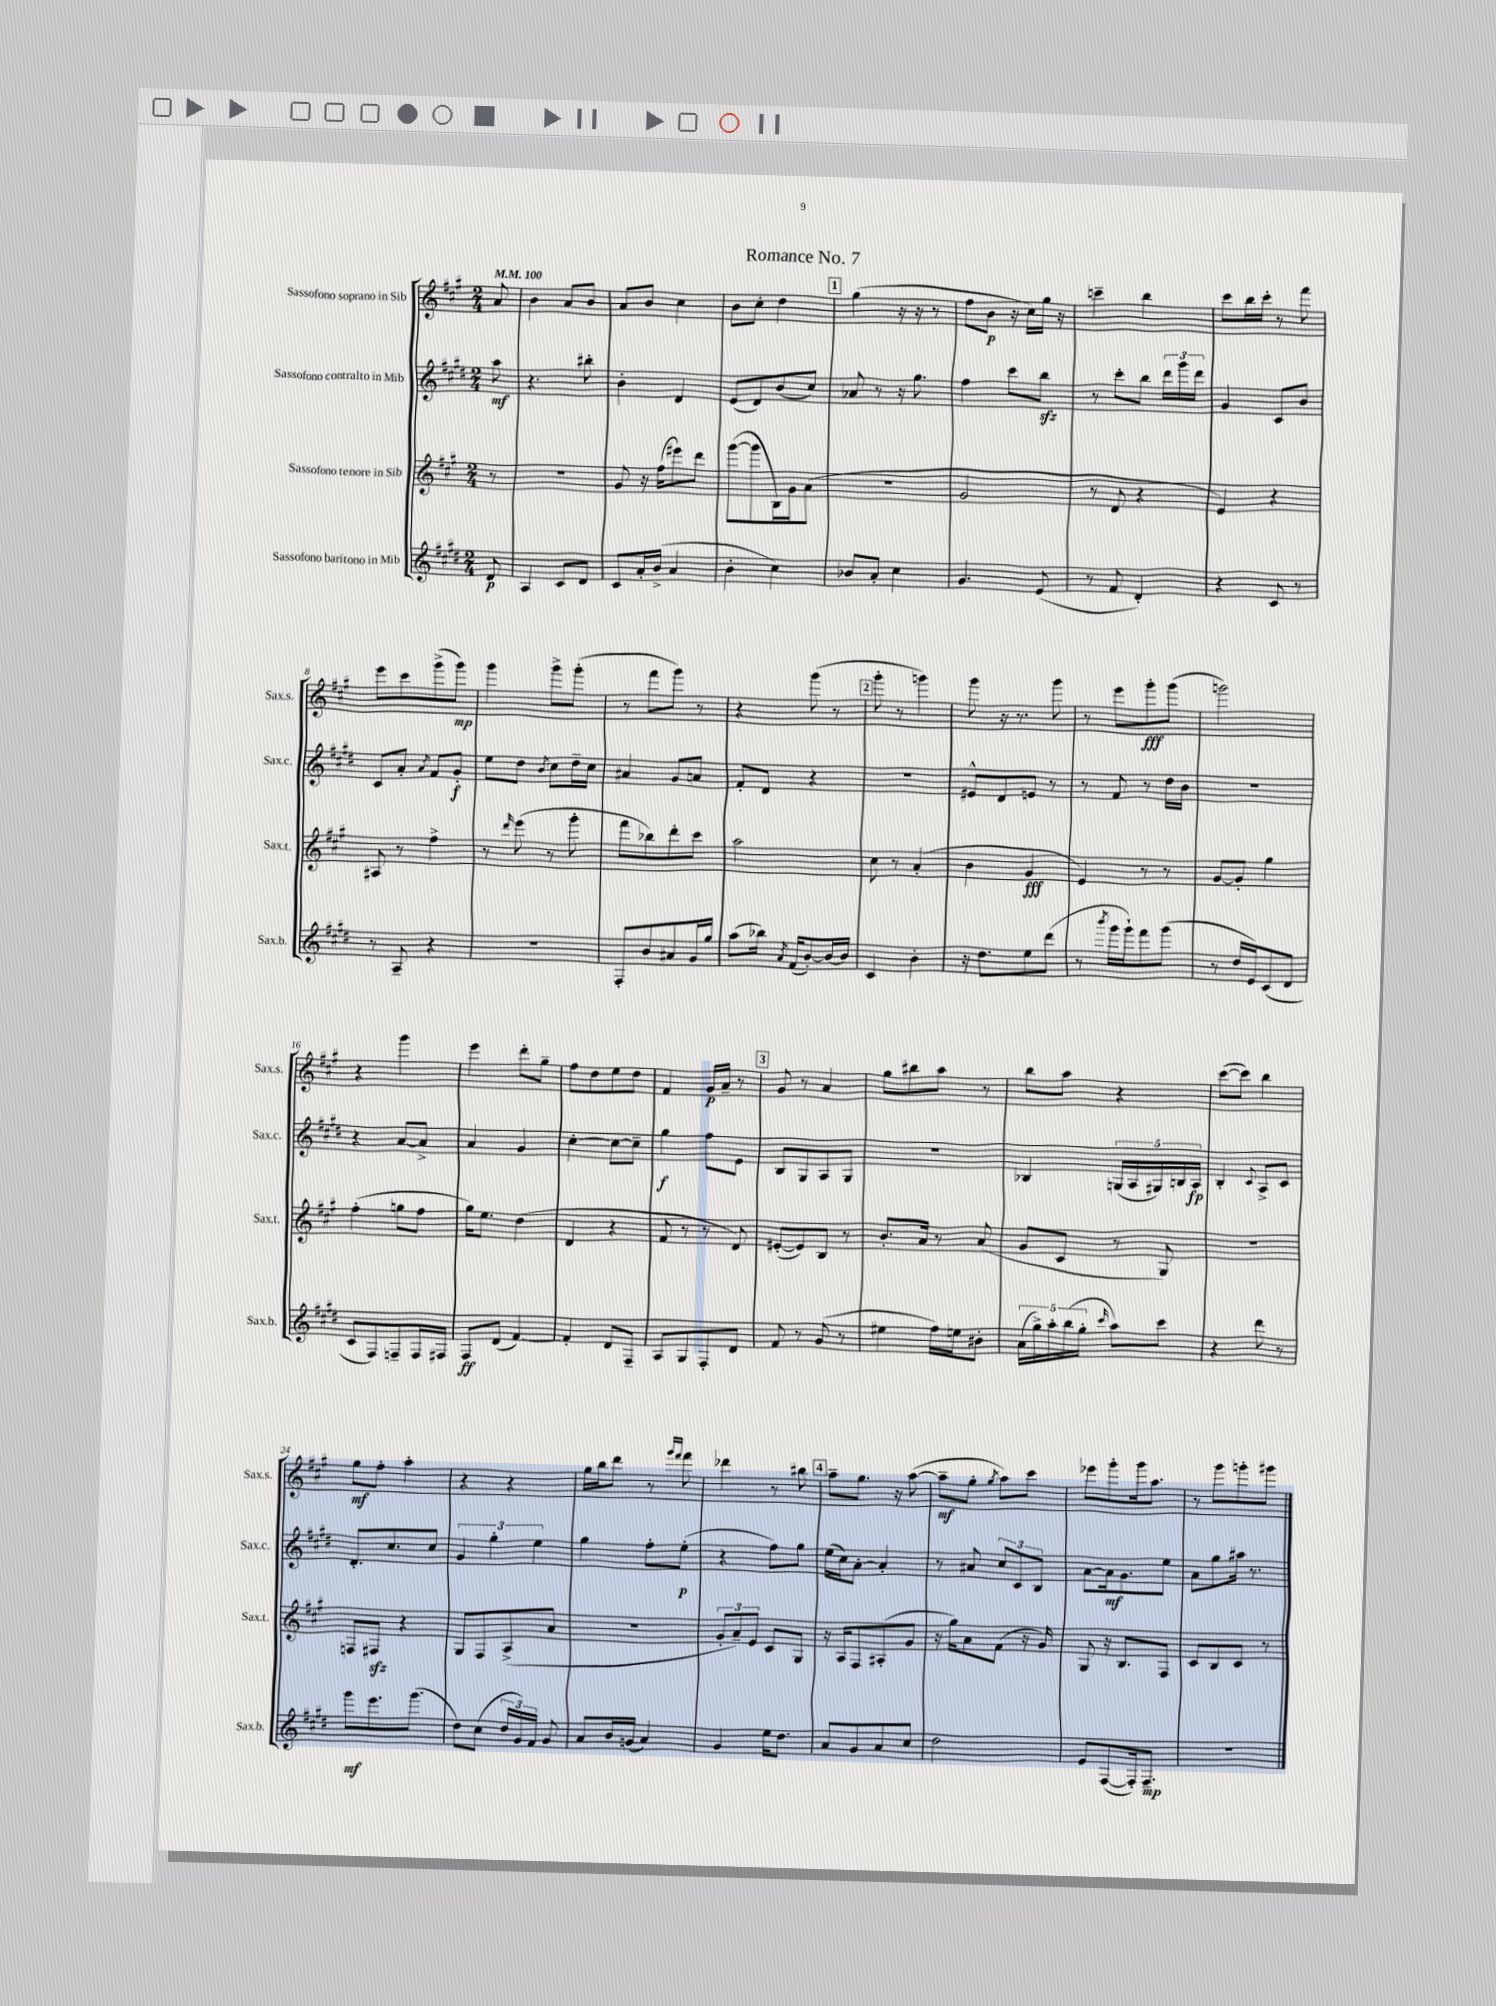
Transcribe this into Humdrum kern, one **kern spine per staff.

**kern	**dynam	**kern	**dynam	**kern	**dynam	**kern	**dynam
*part4	*part4	*part3	*part3	*part2	*part2	*part1	*part1
*staff4	*staff4	*staff3	*staff3	*staff2	*staff2	*staff1	*staff1
*I"Sassofono baritono in Mib	*	*I"Sassofono tenore in Sib	*	*I"Sassofono contralto in Mib	*	*I"Sassofono soprano in Sib	*
*I'Sax.b.	*	*I'Sax.t.	*	*I'Sax.c.	*	*I'Sax.s.	*
*clefG2	*	*clefG2	*	*clefG2	*	*clefG2	*
*k[f#c#g#d#]	*	*k[f#c#g#]	*	*k[f#c#g#d#]	*	*k[f#c#g#]	*
*M2/4	*	*M2/4	*	*M2/4	*	*M2/4	*
*MM100	*	*MM100	*	*MM100	*	*MM100	*
=	=	=	=	=	=	=	=
8d#/	p	8r	.	8aa\	mf	8a/	.
=1	=1	=1	=1	=1	=1	=1	=1
4A/	.	2r	.	4.r	.	4b\	.
8c#/L	.	.	.	.	.	8a/L	.
8d#/J	.	.	.	8bb#X'\	.	8b/J	.
=2	=2	=2	=2	=2	=2	=2	=2
8c#/L	.	8g#/	.	4b'\	.	8a/L	.
16a'/L	.	16r	.	.	.	8b/J	.
(16b^/JJ	.	(16ff#\KL	.	.	.	.	.
4a/	.	8eee#X\)	.	4d#/	.	4cc#\	.
.	.	8ddd\J	.	.	.	.	.
=3	=3	=3	=3	=3	=3	=3	=3
4b'\	.	([8ggg#\L	.	(8e/L	.	8b\L	.
.	.	8ggg#\]	.	8d#/)	.	8cc#'\J	.
4cc#\)	.	16B\L)	.	(8b/	.	4dd\	.
.	.	16g#\J	.	.	.	.	.
.	.	(8a\J	.	8cc#/J)	.	.	.
!!LO:REH:place=s1:t=1
=4	=4	=4	=4	=4	=4	=4	=4
8b-X/L	.	2r	.	8a-X/	.	(4gg#\	.
8a'/J	.	.	.	8r	.	.	.
4cc#\	.	.	.	16r	.	16r	.
.	.	.	.	8.gg#\	.	16r	.
.	.	.	.	.	.	8r	.
=5	=5	=5	=5	=5	=5	=5	=5
4.g#/	.	2g#/	.	4ff#\	.	8ff#\L	.
.	.	.	.	.	.	8b\J	p
.	.	.	.	8ccc#\L	.	16r	.
.	.	.	.	.	.	16cc#\LL)	.
(8e/	.	.	.	8bbzz\J	.	16gg#\JJ	.
.	.	.	.	.	.	16r	.
=6	=6	=6	=6	=6	=6	=6	=6
8r	.	8r	.	8r	.	4cccn~\	.
8f#/	.	8d/	.	8ccc#'\L	.	.	.
4d#'/)	.	4r	.	8bb\J	.	4bb\	.
.	.	.	.	24ddd#\LL	.	.	.
.	.	.	.	24ggg#\	.	.	.
.	.	.	.	24ddd#\JJ	.	.	.
=7	=7	=7	=7	=7	=7	=7	=7
4r	.	4e/)	.	4g#/	.	8ccc#\L	.
.	.	.	.	.	.	16bb\L	.
.	.	.	.	.	.	16ccc#'\JJ	.
8c#/	.	4r	.	8c#/L	.	8r	.
8r	.	.	.	8b/J	.	8fff#\	.
!!LO:LB:g=z
=8	=8	=8	=8	=8	=8	=8	=8
8r	.	8A#X/	.	8c#/L	.	8eee\L	.
8A~/	.	8r	.	8a'/J	.	8ccc#\	.
.	.	.	.	8qa/	.	.	.
4r	.	4ff#^\	.	8f#/L	.	(8ggg#^\	.
.	.	.	.	8g#'/J	f	8ggg#\J)	mp
=9	=9	=9	=9	=9	=9	=9	=9
2r	.	8r	.	8ee\L	.	4ggg#\	.
.	.	16qqddd/	.	.	.	.	.
.	.	(8eee\	.	8dd#\J	.	.	.
.	.	.	.	8qb/	.	.	.
.	.	8r	.	8cc#\L	.	8ggg#^\L	.
.	.	8ggg#'\	.	16dd#~\L	.	(8ggg#'\J	.
.	.	.	.	16cc#\JJ	.	.	.
=10	=10	=10	=10	=10	=10	=10	=10
8F#'/L	.	8fff#\L	.	4a#X/	.	8r	.
8b/	.	8bb-X\)	.	.	.	8fff#\L	.
8a#X/	.	8ddd'\	.	8g#/L	.	8ggg#\J)	.
16g#/L	.	8ccc#\J	.	8an/J	.	8r	.
16gg#/JJ	.	.	.	.	.	.	.
=11	=11	=11	=11	=11	=11	=11	=11
(8aa\L	.	2aa\	.	8f#'/L	.	4r	.
16bb-X\Jk)	.	.	.	8d#/J	.	.	.
8qa/	.	.	.	.	.	.	.
(16f#/KL	.	.	.	.	.	.	.
[8b'/)	.	.	.	4r	.	(8ggg#\	.
16b/L_	.	.	.	.	.	8r	.
16b/JJ]	.	.	.	.	.	.	.
!!LO:REH:place=s1:t=2
=12	=12	=12	=12	=12	=12	=12	=12
4c#/	.	8cc#\	.	2r	.	8ggg#'\	.
.	.	8r	.	.	.	8r	.
4b'\	.	(4a'/	.	.	.	4gggn\)	.
=13	=13	=13	=13	=13	=13	=13	=13
16r	.	4b\	.	8e#X^^/L	.	8ggg#\	.
8.dd#\L	.	.	.	.	.	.	.
.	.	.	.	8d#/	.	16r	.
.	.	.	.	.	.	8.r	.
8ee\	.	4g#/	fff	8en/J	.	.	.
(8ddd#\J	.	.	.	8r	.	8ggg#\	.
=14	=14	=14	=14	=14	=14	=14	=14
8r	.	4e/)	.	8r	.	8r	.
8qbbb/	.	.	.	.	.	.	.
16ggg#\LL	.	.	.	8f#/	.	8eee\L	.
16ggg#`\J)	.	.	.	.	.	.	.
8fff#\	.	8r	.	8r	.	8ggg#'\	fff
(8ggg#\J	.	8r	.	16dd#\LL	.	(8ggg#\J	.
.	.	.	.	16b\JJ	.	.	.
=15	=15	=15	=15	=15	=15	=15	=15
8r	.	[8g#/L	.	2r	.	2gggn\)	.
16dd#/LL	.	8g#'/J]	.	.	.	.	.
16e/J)	.	.	.	.	.	.	.
(8c#/	.	4gg#\	.	.	.	.	.
8d#/J	.	.	.	.	.	.	.
!!LO:LB:g=z
=16	=16	=16	=16	=16	=16	=16	=16
8c#/L	.	(4ff#'\	.	4r	.	4r	.
8F#/)	.	.	.	.	.	.	.
8Fn~/	.	8ggn\L	.	[8a/L	.	4ggg#\	.
16F/L	.	8ff#\J	.	8a^/J]	.	.	.
16F#X/JJ	.	.	.	.	.	.	.
=17	=17	=17	=17	=17	=17	=17	=17
8F#/L	ff	16gg#\KL)	.	4a/	.	4eee\	.
.	.	8.ee\J	.	.	.	.	.
(8d#/J	.	.	.	.	.	.	.
[4f#/)	.	(4dd\	.	4g#/	.	8ddd'\L	.
.	.	.	.	.	.	8gg#~\J	.
=18	=18	=18	=18	=18	=18	=18	=18
4f#'/]	.	4d/	.	[4cc#'\	.	8ff#\L	.
.	.	.	.	.	.	8dd\	.
8d#/L	.	4r	.	8cc#\L_	.	8ee\	.
8F#~/J	.	.	.	8cc#~\J]	.	8dd\J	.
=19	=19	=19	=19	=19	=19	=19	=19
8A/L	.	8f#/	.	4gg#\	f	4f#/	.
8G#/	.	8r	.	.	.	.	.
8F#'/	.	8r	.	8ff#\L	.	16g#/LL	p
.	.	.	.	.	.	16a~/JJ	.
8d#/J	.	8d/)	.	8e\J	.	8r	.
!!LO:REH:place=s1:t=3
=20	=20	=20	=20	=20	=20	=20	=20
8f#/	.	([8e#X'/L	.	8B/L	.	8g#/	.
8r	.	8e#/])	.	8G#/	.	8r	.
(8g#/	.	8B/J	.	8A/	.	4a/	.
8r	.	8r	.	8G#/J	.	.	.
=21	=21	=21	=21	=21	=21	=21	=21
4ee#X\	.	8.b'/L	.	2r	.	8gg#\L	.
.	.	.	.	.	.	8bb#X\	.
.	.	16a/Jk	.	.	.	.	.
16ff#\LL)	.	8r	.	.	.	8aa\J	.
16een\J	.	.	.	.	.	.	.
8b#X'\J	.	(8a/	.	.	.	8r	.
=22	=22	=22	=22	=22	=22	=22	=22
(20a\LL	.	8g#/L	.	4B-X/	.	8bb\L	.
20gg#^\)	.	.	.	.	.	.	.
20aa'\	.	.	.	.	.	.	.
.	.	8c#/J	.	.	.	8aa\J	.
(20bb\	.	.	.	.	.	.	.
20gg#'\JJ	.	.	.	.	.	.	.
16qqccc#/	.	.	.	.	.	.	.
8aa\L)	.	8r	.	(20Gn/LL	.	4r	.
.	.	.	.	20A/	.	.	.
.	.	.	.	20G#X/)	.	.	.
8ccc#\J	.	8G#/)	.	.	.	.	.
.	.	.	.	20Bn/	.	.	.
.	.	.	.	20A/JJ	fp	.	.
=23	=23	=23	=23	=23	=23	=23	=23
4r	.	2r	.	4B'/	.	([8ccc#\L	.
.	.	.	.	.	.	8ccc#\J])	.
.	.	.	.	8qqc#/	.	.	.
8ddd#\	.	.	.	8A^/L	.	4bb\	.
8r	.	.	.	8c#/J	.	.	.
!!LO:LB:g=z
=24	=24	=24	=24	=24	=24	=24	=24
8ggg#\L	mf	8Fn/L	.	8.d#'/L	.	8gg#\L	mf
8.eee\	.	8F#Xzz/J	.	.	.	8ff#'\J	.
.	.	.	.	8.cc#/	.	.	.
.	.	4r	.	.	.	4aa'\	.
(8.ggg#\J	.	.	.	.	.	.	.
.	.	.	.	8cc#/J	.	.	.
=25	=25	=25	=25	=25	=25	=25	=25
8dd#\L)	.	8G#/L	.	6g#/	.	4r	.
(8cc#\J	.	8F#/	.	.	.	.	.
.	.	.	.	6gg#'\	.	.	.
24dd#/LL	.	(8A^/	.	.	.	4r	.
24g#/)	.	.	.	.	.	.	.
24f#/JJ	.	.	.	6ee\	.	.	.
8g#/	.	8a/J	.	.	.	.	.
=26	=26	=26	=26	=26	=26	=26	=26
8a/L	.	2r	.	4gg#\	.	16gg#\LL	.
.	.	.	.	.	.	16bb\J	.
16b/L	.	.	.	.	.	8ddd\J	.
(16gn/JJ	.	.	.	.	.	.	.
4a/)	.	.	.	8ff#'\L	.	8r	.
.	.	.	.	.	.	16qqggg#/LL	.
.	.	.	.	.	.	16qqfff#/JJ	.
.	.	.	.	(8ee'\J	p	8fff#\	.
=27	=27	=27	=27	=27	=27	=27	=27
4g#/	.	12g#'/L	.	4r	.	4ddd-X\	.
.	.	12a~/)	.	.	.	.	.
.	.	12e/J	.	.	.	.	.
16ee\KL	.	8c#/L	.	8ff#\L)	.	8r	.
8.dd#\J	.	.	.	.	.	.	.
.	.	8G#/J	.	8gg#\J	.	8bb#X\	.
!!LO:REH:place=s1:t=4
=28	=28	=28	=28	=28	=28	=28	=28
8a/L	.	16r	.	(16ee\LL	.	8aa~\L	.
.	.	16A/KL	.	16cc#\J)	.	.	.
8g#/	.	8F#/	.	[8a'\J	.	8.gg#\J	.
8a/	.	(8A#X'/	.	4a'/]	.	.	.
.	.	.	.	.	.	16r	.
8cc#/J	.	8g#/J	.	.	.	([8aa\	.
=29	=29	=29	=29	=29	=29	=29	=29
2dd#\	.	16r	.	8r	.	8aa~\L]	mf
.	.	16gg#\KL)	.	.	.	.	.
.	.	8a\	.	8a#X/	.	8gg#'\J	.
.	.	.	.	.	.	8qgg#/	.
.	.	(8f#\J	.	12cc#/L	.	8aa\L)	.
.	.	.	.	12c#/	.	.	.
.	.	16r	.	.	.	8ccc#\J	.
.	.	.	.	12B/J	.	.	.
.	.	16g#/)	.	.	.	.	.
=30	=30	=30	=30	=30	=30	=30	=30
8e/L	.	8G#/	.	[8a\L	.	8eee-X\L	.
([8F#/	.	16r	.	16a\k]	mf	8ggg#'\	.
.	.	8.B/L	.	8.g#\	.	.	.
16F#'/k])	.	.	.	.	.	16ggg#\k	.
8.F#~/J	mp	.	.	.	.	8.aa\J	.
.	.	8F#/J	.	8ee\J	.	.	.
=31	=31	=31	=31	=31	=31	=31	=31
2r	.	8c#/L	.	8a\L	.	8r	.
.	.	8B/	.	8gg#\	.	8ggg#\L	.
.	.	8c#/J	.	16aa#X\Jk	.	8gggn'\	.
.	.	.	.	8.r	.	.	.
.	.	8r	.	.	.	8ggg#X\J	.
==	==	==	==	==	==	==	==
*-	*-	*-	*-	*-	*-	*-	*-
